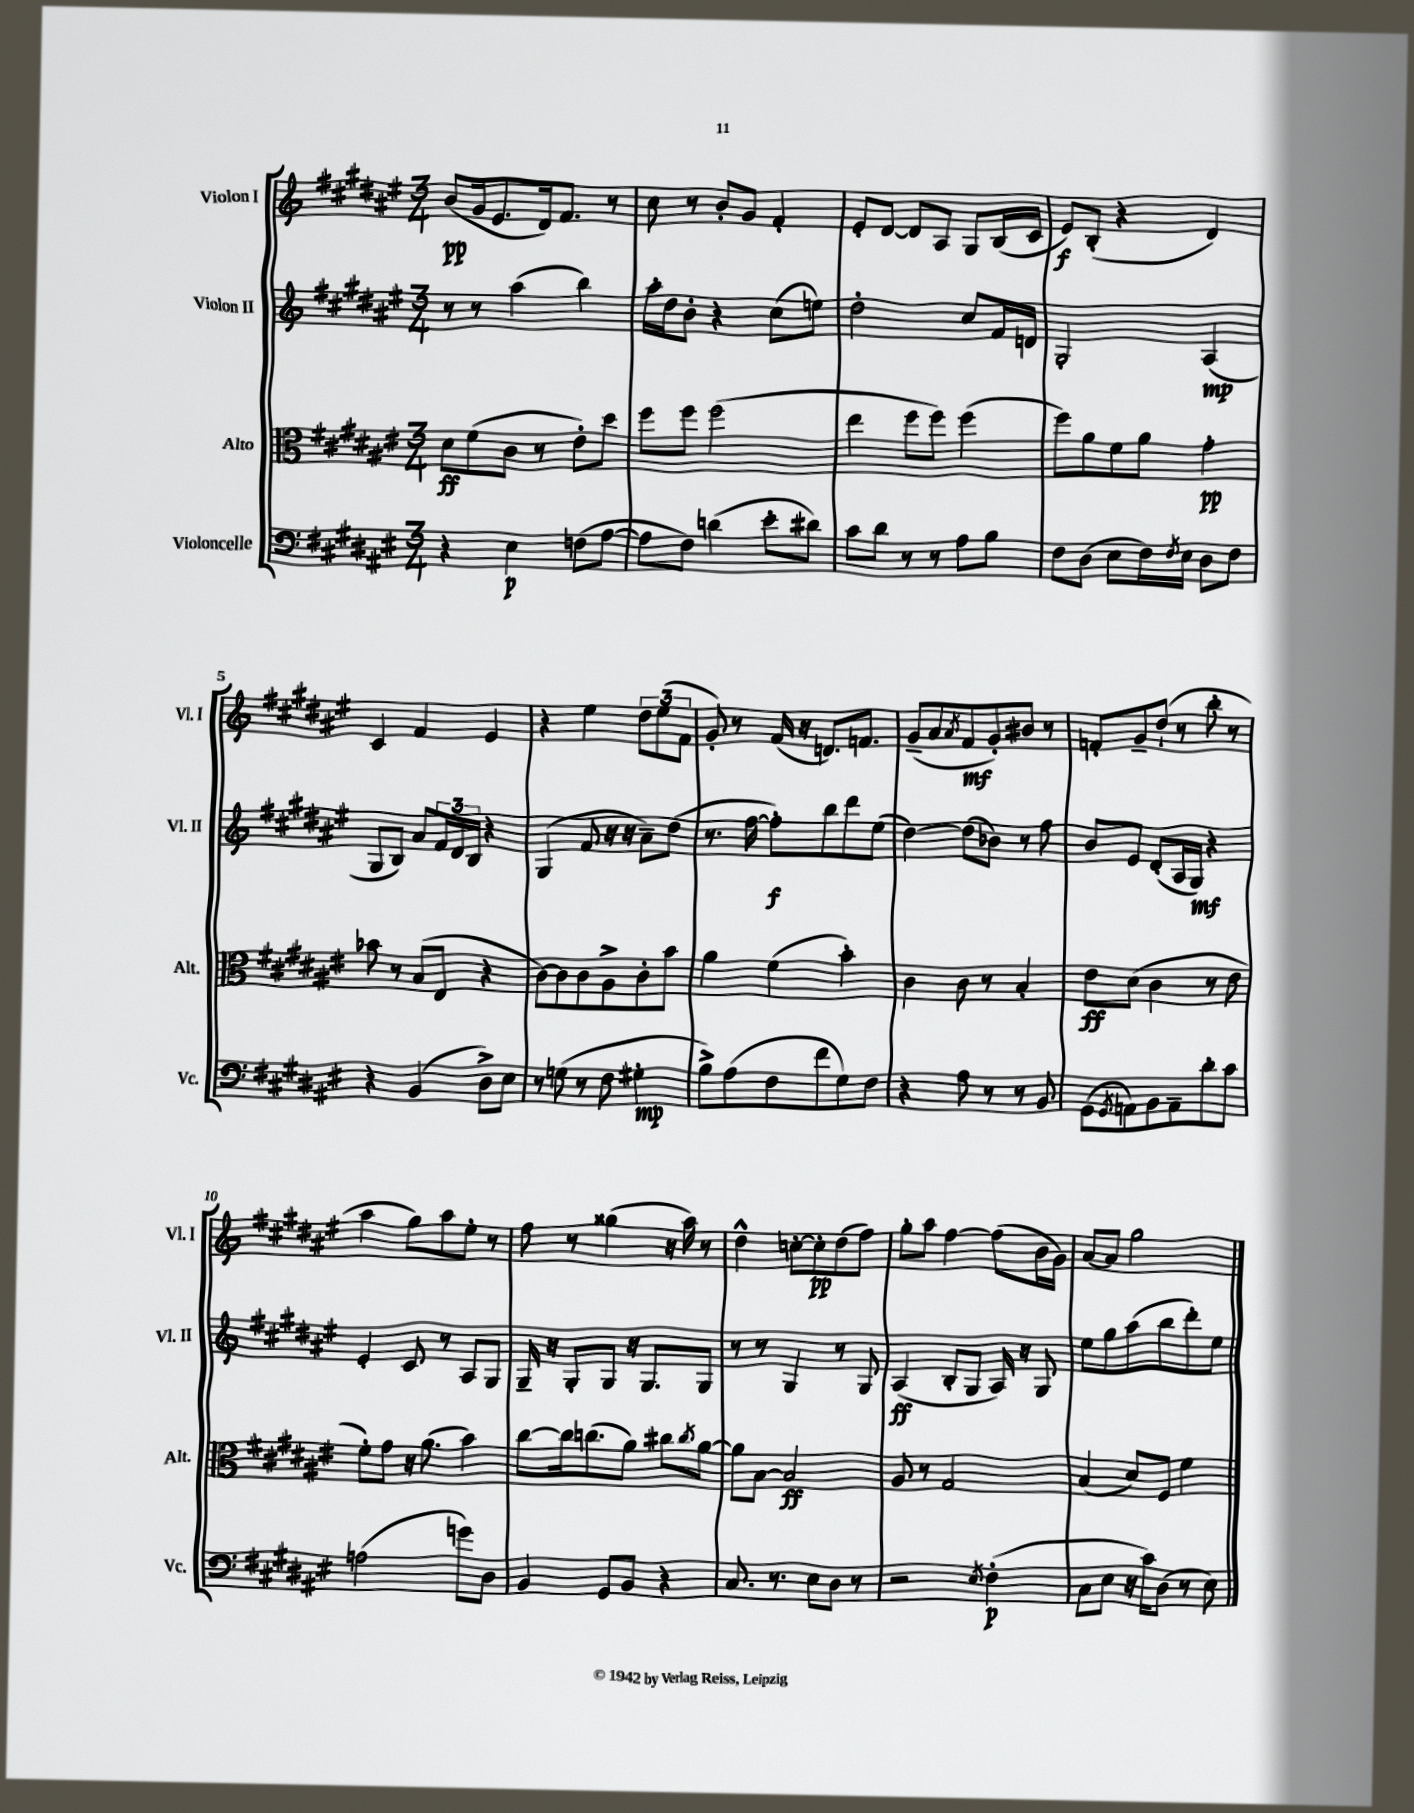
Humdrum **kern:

**kern	**kern	**kern	**kern
*staff4	*staff3	*staff2	*staff1
*clefF4	*clefC3	*clefG2	*clefG2
*k[f#c#g#d#a#e#]	*k[f#c#g#d#a#e#]	*k[f#c#g#d#a#e#]	*k[f#c#g#d#a#e#]
*M3/4	*M3/4	*M3/4	*M3/4
4r	8d#\L	8r	(8b/L
.	(8f#\	8r	16g#/k
.	.	.	8.e#/
4E#\	8c#\J	(4aa#\	.
.	8r	.	16d#/k)
.	.	.	8.f#/J
(8F\L	8e#'\L)	4bb\)	.
[8A#\J	8dd#\J	.	8r
=	=	=	=
8A#\]L	8ff#\L	16aa#'\LL	8cc#\
.	.	16dd#\J	.
8F#\J)	8ff#\J	8b'\J	8r
(4d\	(2ff#\	4r	8b'/L
.	.	.	8g#/J
8e#'\L	.	(8cc#\L	4f#'/
8d#\J)	.	8ee\J)	.
=	=	=	=
8c#\L	4ee#\	2dd#'\	8e#'/L
8d#\J	.	.	[8d#/J
8r	8ff#\L	.	8d#/]L
8r	8ff#\J)	.	8A#/J
8A#\L	(4ff#\	8cc#/L	8G#/L
8B\J	.	16f#/L	(16B/L
.	.	16d/JJ	16c#/JJ
=	=	=	=
8F#\L	8ff#\L)	2G#'/	8e#/L)
(8D#\J	8a#\	.	(8B'/J
8E#\L	8f#\	.	4r
16F#\L)	8a#\J	.	.
8qF#/	.	.	.
16E#\JJ	.	.	.
8D#\L	4g#'\	(4A#/	4d#/)
8F#\J	.	.	.
=	=	=	=
4r	8b-\	8G#/L	4c#/
.	8r	8B/J)	.
(4BB/	(8B/L	8a#/L	4f#/
.	8E#/J	24f#/L	.
.	.	24d#/	.
.	.	24B/JJ	.
8D#^\L)	4r	4r	4e#/
8E#\J	.	.	.
=	=	=	=
8r	[8c#\L)	(4G#/	4r
(8G\	8c#\]	.	.
8r	8c#\	8f#/	4ee#\
8F#\	8A#^\	16r	.
.	.	16r	.
4G#'\	8c#'\	8a#~\L)	12dd#\L
.	.	.	(12ee#\
.	8b\J	(8dd#\J	.
.	.	.	12f#\J
=	=	=	=
8B^\L)	4a#\	8.r	8g#'/)
(8A#\	.	.	8r
.	.	[16ff#\	.
8F#\	(4f#\	8ff#'\]L)	(16f#/
.	.	.	16r
8f#\	.	8bb\	8.d/L)
8G#\)	4b'\)	8ddd#\	.
.	.	.	8.f/J
8F#\J	.	(8ee#\J	.
=	=	=	=
4r	4c#\	[4dd#\)	(8g#~/L
.	.	.	8a#/
.	.	.	8qa#/
8A#\	8c#\	(8dd#\]L	8f#/
8r	8r	8b-\J)	8g#'/)
8r	4B'/	8r	8b#/J
8BB/	.	8ff#\	8r
=	=	=	=
(8GG#\L	8e#\L	8b/L	8f'/L
8qGG#/	.	.	.
8AA\)	(8d#\J	8e#/J	8g#~/
8BB\	4c#\	(8d#'/L	(8dd#`/J
8AA~\	.	16A#/L	8r
.	.	16G#/JJ)	.
8d#'\	8r	4r	8bb'\
8c#\J	8e#\	.	8r
=	=	=	=
(2A\	8f#'\L)	4e#'/	4aa#\
.	8g#\J	.	.
.	16r	8c#/	8gg#\L)
.	(8.a#\	.	.
.	.	8r	8aa#\
8g\L)	4b\)	8A#/L	8ee#'\J
8D#\J	.	8G#/J	8r
=	=	=	=
4BB/	[8cc#\L	16G#~/	8ff#\
.	.	16r	.
.	16cc#\]k	8G#'/L	8r
.	(8.cc\	.	.
8GG#/L	.	8G#/J	(4gg##\
8BB/J	8a#\J)	16r	.
.	.	8.G#/L	.
4r	8cc#\L	.	16r
.	.	.	16aa#\)
.	8qcc#/	.	.
.	[8a#\J	8G#/J	8r
=	=	=	=
8.C#/	8a#\]L	8r	4dd#^^\
.	[8B\J	8r	.
8.r	.	.	.
.	2B/]	4G#/	[8cc'\L
8E#\L	.	.	8cc'\]
8D#\J	.	8r	(8dd#\
8r	.	8G#/	8ff#\J)
=	=	=	=
2r	8A#/	(4A#/	8gg#'\L
.	8r	.	8aa#\J
.	2G#/	8B'/L	[4ff#\
.	.	8G#/J	.
8qE#/	.	.	.
(4F#'\	.	16A#/)	(8ff#\]L
.	.	16r	.
.	.	8G#/	16b\L
.	.	.	16g#\JJ)
=	=	=	=
8C#\L	(4B/	8ee#\L	[8a#/L
8E#\J	.	8gg#\	8a#/]J
16r	8d#/L)	(8aa#\	2gg#\
16c#\LK)	.	.	.
(8D#\J	8F#/J	8bb\	.
8r	4f#\	8ddd#'\)	.
8E#\)	.	8ee#\J	.
==	==	==	==
*-	*-	*-	*-
